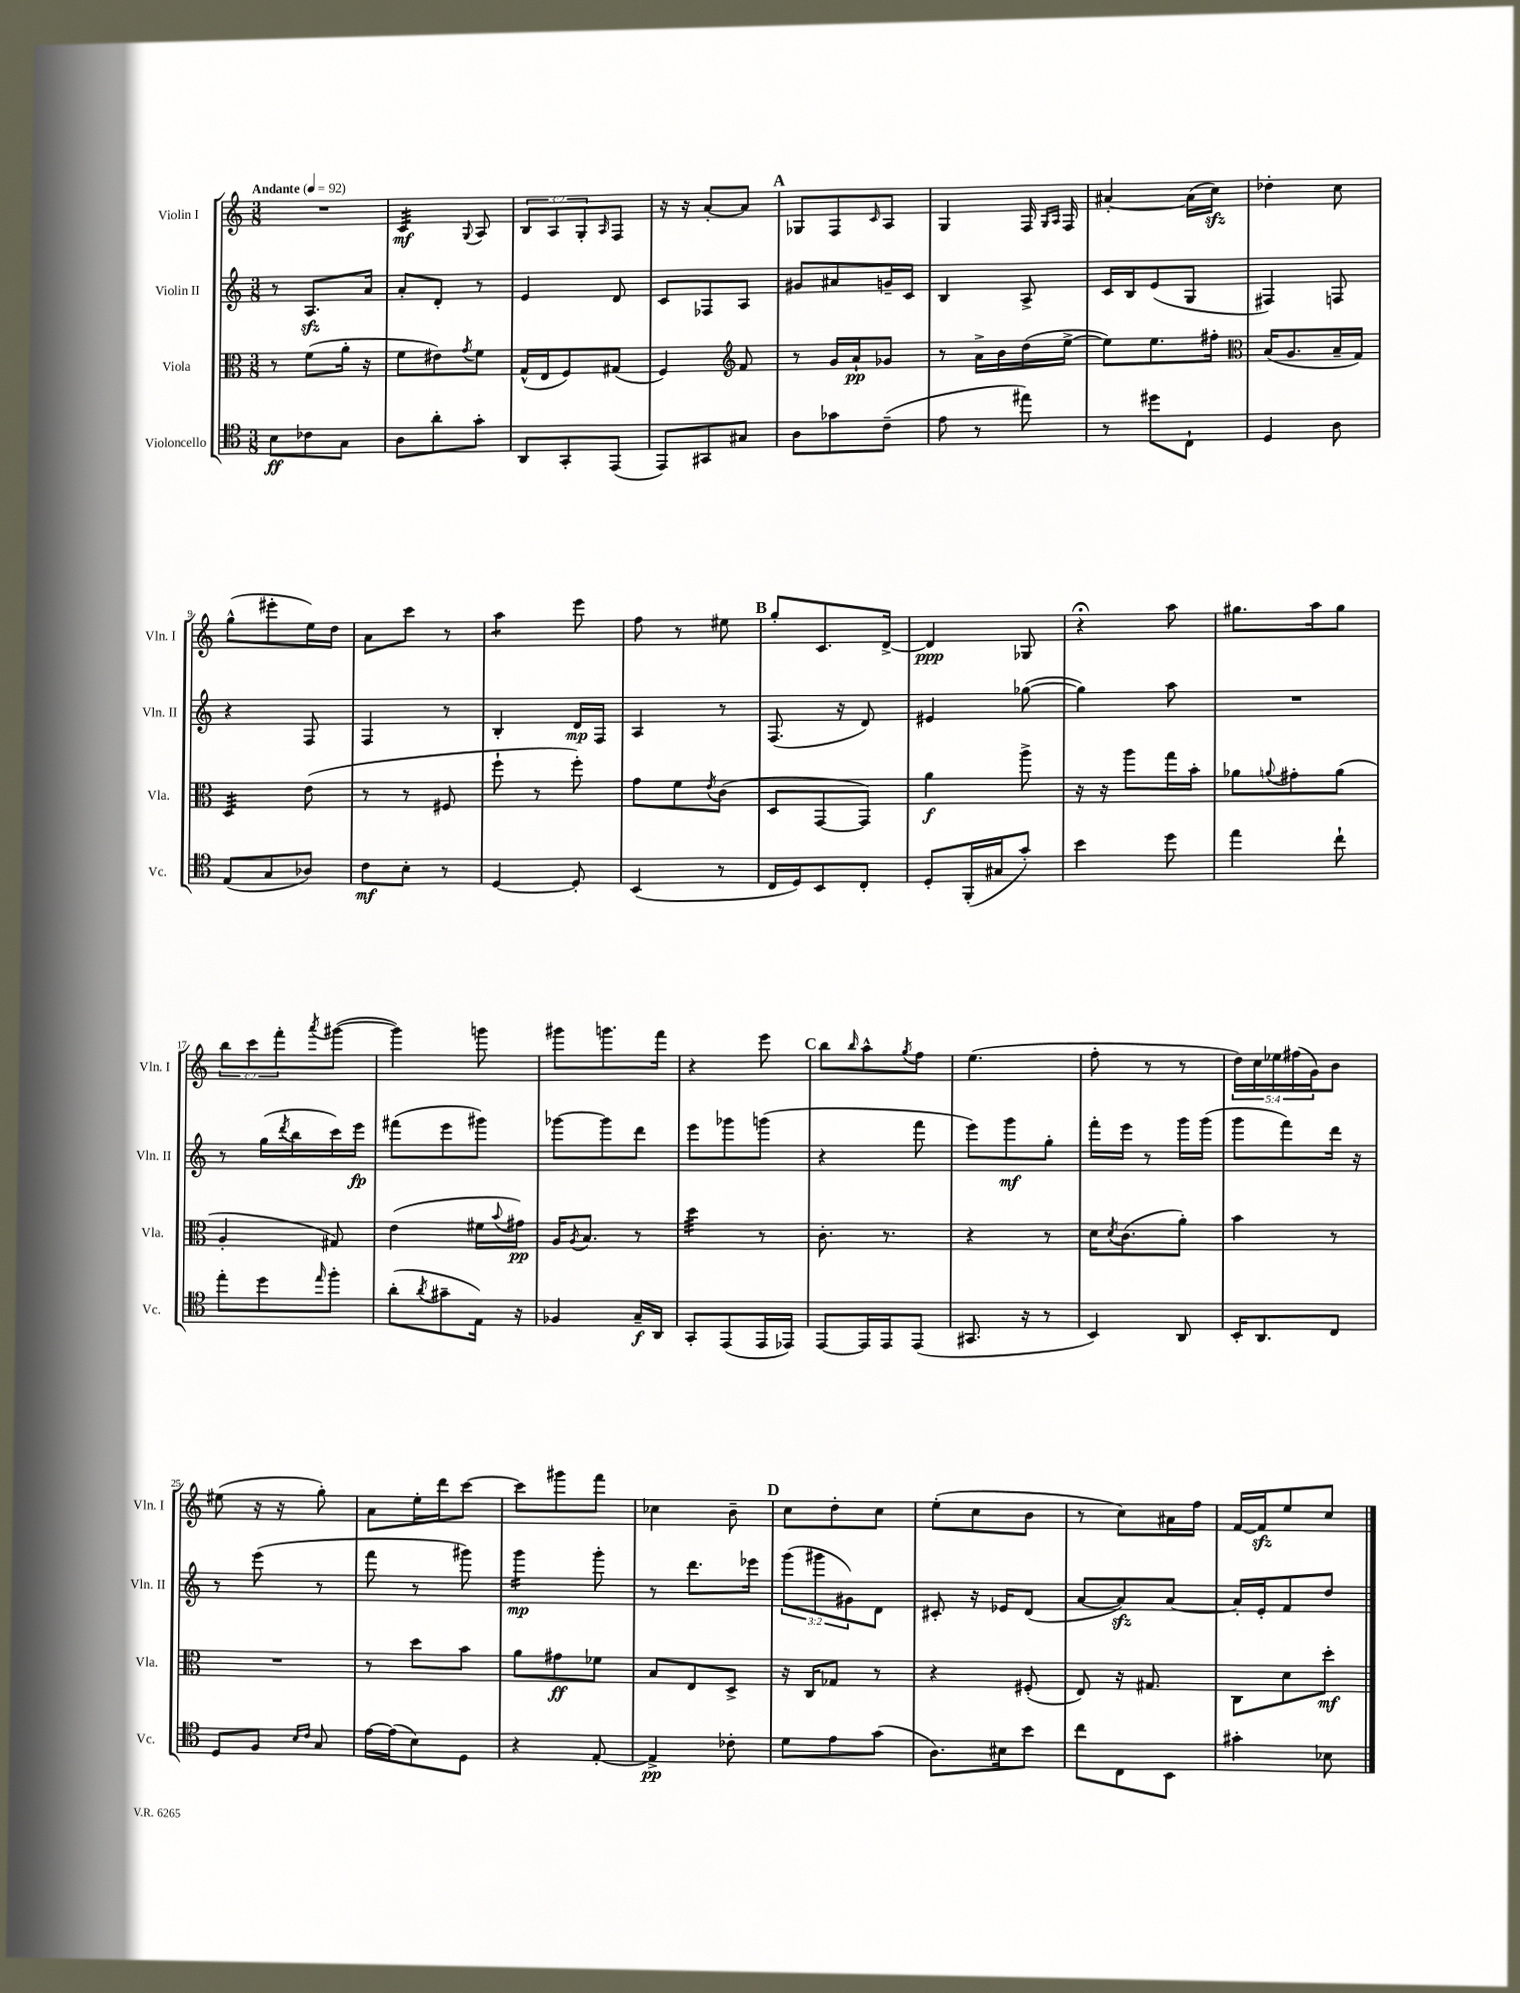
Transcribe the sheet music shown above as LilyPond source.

<<
\new StaffGroup <<
\new Staff = "s0" \with { instrumentName = "Violin I" shortInstrumentName = "Vln. I" } {
    \clef treble \key c \major \numericTimeSignature \time 3/8 \override Staff.TupletNumber.text = #tuplet-number::calc-fraction-text \tempo "Andante" 4 = 92
    R4. |
    c'4:32\mf \appoggiatura { g8 } a8 |
    \tuplet 3/2 { b8 a8 g8-. } \grace { a16 } f8 |
    r16 r16 a'8~-. a'8 |
    \mark \markup { \bold "A" } ges8 f8 \grace { c'16 } a8 |
    g4 f16 \grace { g16 a16 } f16 |
    ais'4~-. ais'16( c''16\sfz) |
    des''4-. c''8 |
    g''8-^( eis'''8-. e''16) d''16 |
    a'8 c'''8 r8 |
    a''4:8 e'''8 |
    f''8 r8 eis''8 |
    \mark \markup { \bold "B" } g''8-. c'8. d'16~-> |
    d'4\ppp ges8 |
    r4\fermata a''8 |
    gis''8. a''16 gis''8 |
    \tuplet 3/2 { b''8 c'''8 f'''8-. } \acciaccatura { a'''8 } gis'''8~( |
    gis'''4) g'''8 |
    gis'''8 g'''8. f'''16 |
    r4 e'''8 |
    \mark \markup { \bold "C" } b''8 \grace { b''16 } a''8-^ \acciaccatura { g''8 } f''8 |
    e''4.( |
    f''8-. r8 r8 |
    \tuplet 5/4 { d''16) c''16 ees''16 fis''16( g'16) } b'8 |
    eis''8( r16 r16 g''8-.) |
    a'8 e''16-. d'''16 c'''8~ |
    c'''8 gis'''8 f'''8 |
    ces''4 b'8-- |
    \mark \markup { \bold "D" } c''8 d''8-. c''8 |
    e''8-.( c''8 b'8 |
    r8 c''8) ais'16 f''16 |
    f'16~ f'16\sfz e''8 c''8 \bar "|." |
}
\new Staff = "s1" \with { instrumentName = "Violin II" shortInstrumentName = "Vln. II" } {
    \clef treble \key c \major \numericTimeSignature \time 3/8 \override Staff.TupletNumber.text = #tuplet-number::calc-fraction-text
    r8 a8.\sfz a'16 |
    a'8-. d'8-. r8 |
    e'4 d'8 |
    c'8 fes8 a8 |
    \mark \markup { \bold "A" } gis'8 ais'8 g'16-- c'16 |
    b4 a8-> |
    c'16 b16 e'8( g8 |
    fis4) f8 |
    r4 f8 |
    f4 r8 |
    b4-. d'16\mp f16 |
    a4 r8 |
    \mark \markup { \bold "B" } f8.( r16 d'8) |
    eis'4 ges''8~( |
    ges''4) a''8 |
    R4. |
    r8 g''16( \acciaccatura { d'''8 } b''16 c'''16) e'''16\fp |
    fis'''8( e'''8 gis'''8) |
    ges'''8~ ges'''8 d'''8 |
    e'''8 ges'''8 g'''8( |
    \mark \markup { \bold "C" } r4 f'''8 |
    e'''8) g'''8\mf g''8-. |
    f'''16-. e'''16 r8 g'''16 g'''16( |
    g'''8 f'''8) d'''16 r16 |
    r8 e'''8( r8 |
    f'''8 r8 gis'''8) |
    g'''4:16\mp g'''8-. |
    r8 d'''8. ees'''16 |
    \mark \markup { \bold "D" } \tuplet 3/2 { g'''8( gis'''8 gis'8) } d'8 |
    cis'8-. r16 ees'16 d'8( |
    a'8~ a'8\sfz) a'8~ |
    a'16-. e'16-. f'8 d''8 \bar "|." |
}
\new Staff = "s2" \with { instrumentName = "Viola" shortInstrumentName = "Vla." } {
    \clef alto \key c \major \numericTimeSignature \time 3/8
    r8 f'8( a'16-. r16 |
    f'8 eis'8) \acciaccatura { g'8 } f'8 |
    g16-^( e16 f8) gis8( |
    f4) \clef treble f'8 |
    \mark \markup { \bold "A" } r8 g'16 a'16-!\pp ges'8 |
    r8 a'16-> b'16 d''16( e''16~-> |
    e''8) e''8. fis''16-. |
    \clef alto b16( a8. b16-- g16) |
    d4:32 e'8( |
    r8 r8 fis8 |
    f''8-! r8 f''8-.) |
    g'8 f'8 \acciaccatura { e'8 } c'8( |
    \mark \markup { \bold "B" } d8 g,8~ g,8) |
    a'4\f a''8-> |
    r16 r16 a''8 g''16 b'16-. |
    aes'8 \appoggiatura { a'8 } gis'8-. a'8( |
    a4-. gis8) |
    e'4( fis'16 \appoggiatura { b'8 } gis'16\pp) |
    a16 \acciaccatura { a8 } b8. r8 |
    d''4:32 r8 |
    \mark \markup { \bold "C" } c'8.-. r8. |
    r4 r8 |
    d'16 \acciaccatura { d'8 } c'8.( a'8-.) |
    b'4 r8 |
    R4. |
    r8 d''8 b'8 |
    a'8 gis'8\ff fes'8 |
    b8 e8 d8-> |
    \mark \markup { \bold "D" } r16 c16 ges8 r8 |
    r4 fis8-.( |
    e8) r16 gis8. |
    c8 d'8 d''8-.\mf \bar "|." |
}
\new Staff = "s3" \with { instrumentName = "Violoncello" shortInstrumentName = "Vc." } {
    \clef tenor \key c \major \numericTimeSignature \time 3/8
    b8\ff ces'8 g8 |
    a8 a'8-. g'8-. |
    a,8 g,8-. e,8( |
    e,8) gis,8 gis8 |
    \mark \markup { \bold "A" } a8 ges'8 c'8--( |
    e'8 r8 eis''8) |
    r8 dis''8 c8-! |
    d4 a8 |
    e8( g8 aes8) |
    c'8\mf b8-. r8 |
    d4~ d8-. |
    b,4( r8 |
    \mark \markup { \bold "B" } c16 d16) b,8 c8-. |
    d8-. f,16-.( gis16 g'8-.) |
    b'4 d''8 |
    e''4 c''8-! |
    e''8-. d''8 \grace { e''16 } f''8-. |
    a'8-.( \acciaccatura { a'8 } gis'8-- e16) r16 |
    fes4 g16--\f a,16 |
    g,8-. e,8( e,16 ees,16) |
    \mark \markup { \bold "C" } e,8~ e,16 e,16 e,8( |
    gis,8. r16 r8 |
    b,4) a,8 |
    b,16-. a,8. c8 |
    d8 f8 \grace { b16 c'16 } g8 |
    e'16~ e'16( b8) d8 |
    r4 e8~-. |
    e4->\pp ces'8-. |
    \mark \markup { \bold "D" } d'8 e'8 g'8( |
    a8.) bis16 b'8 |
    c''8 c8 b,8 |
    gis'4-. bes8 \bar "|." |
}
>>
>>
